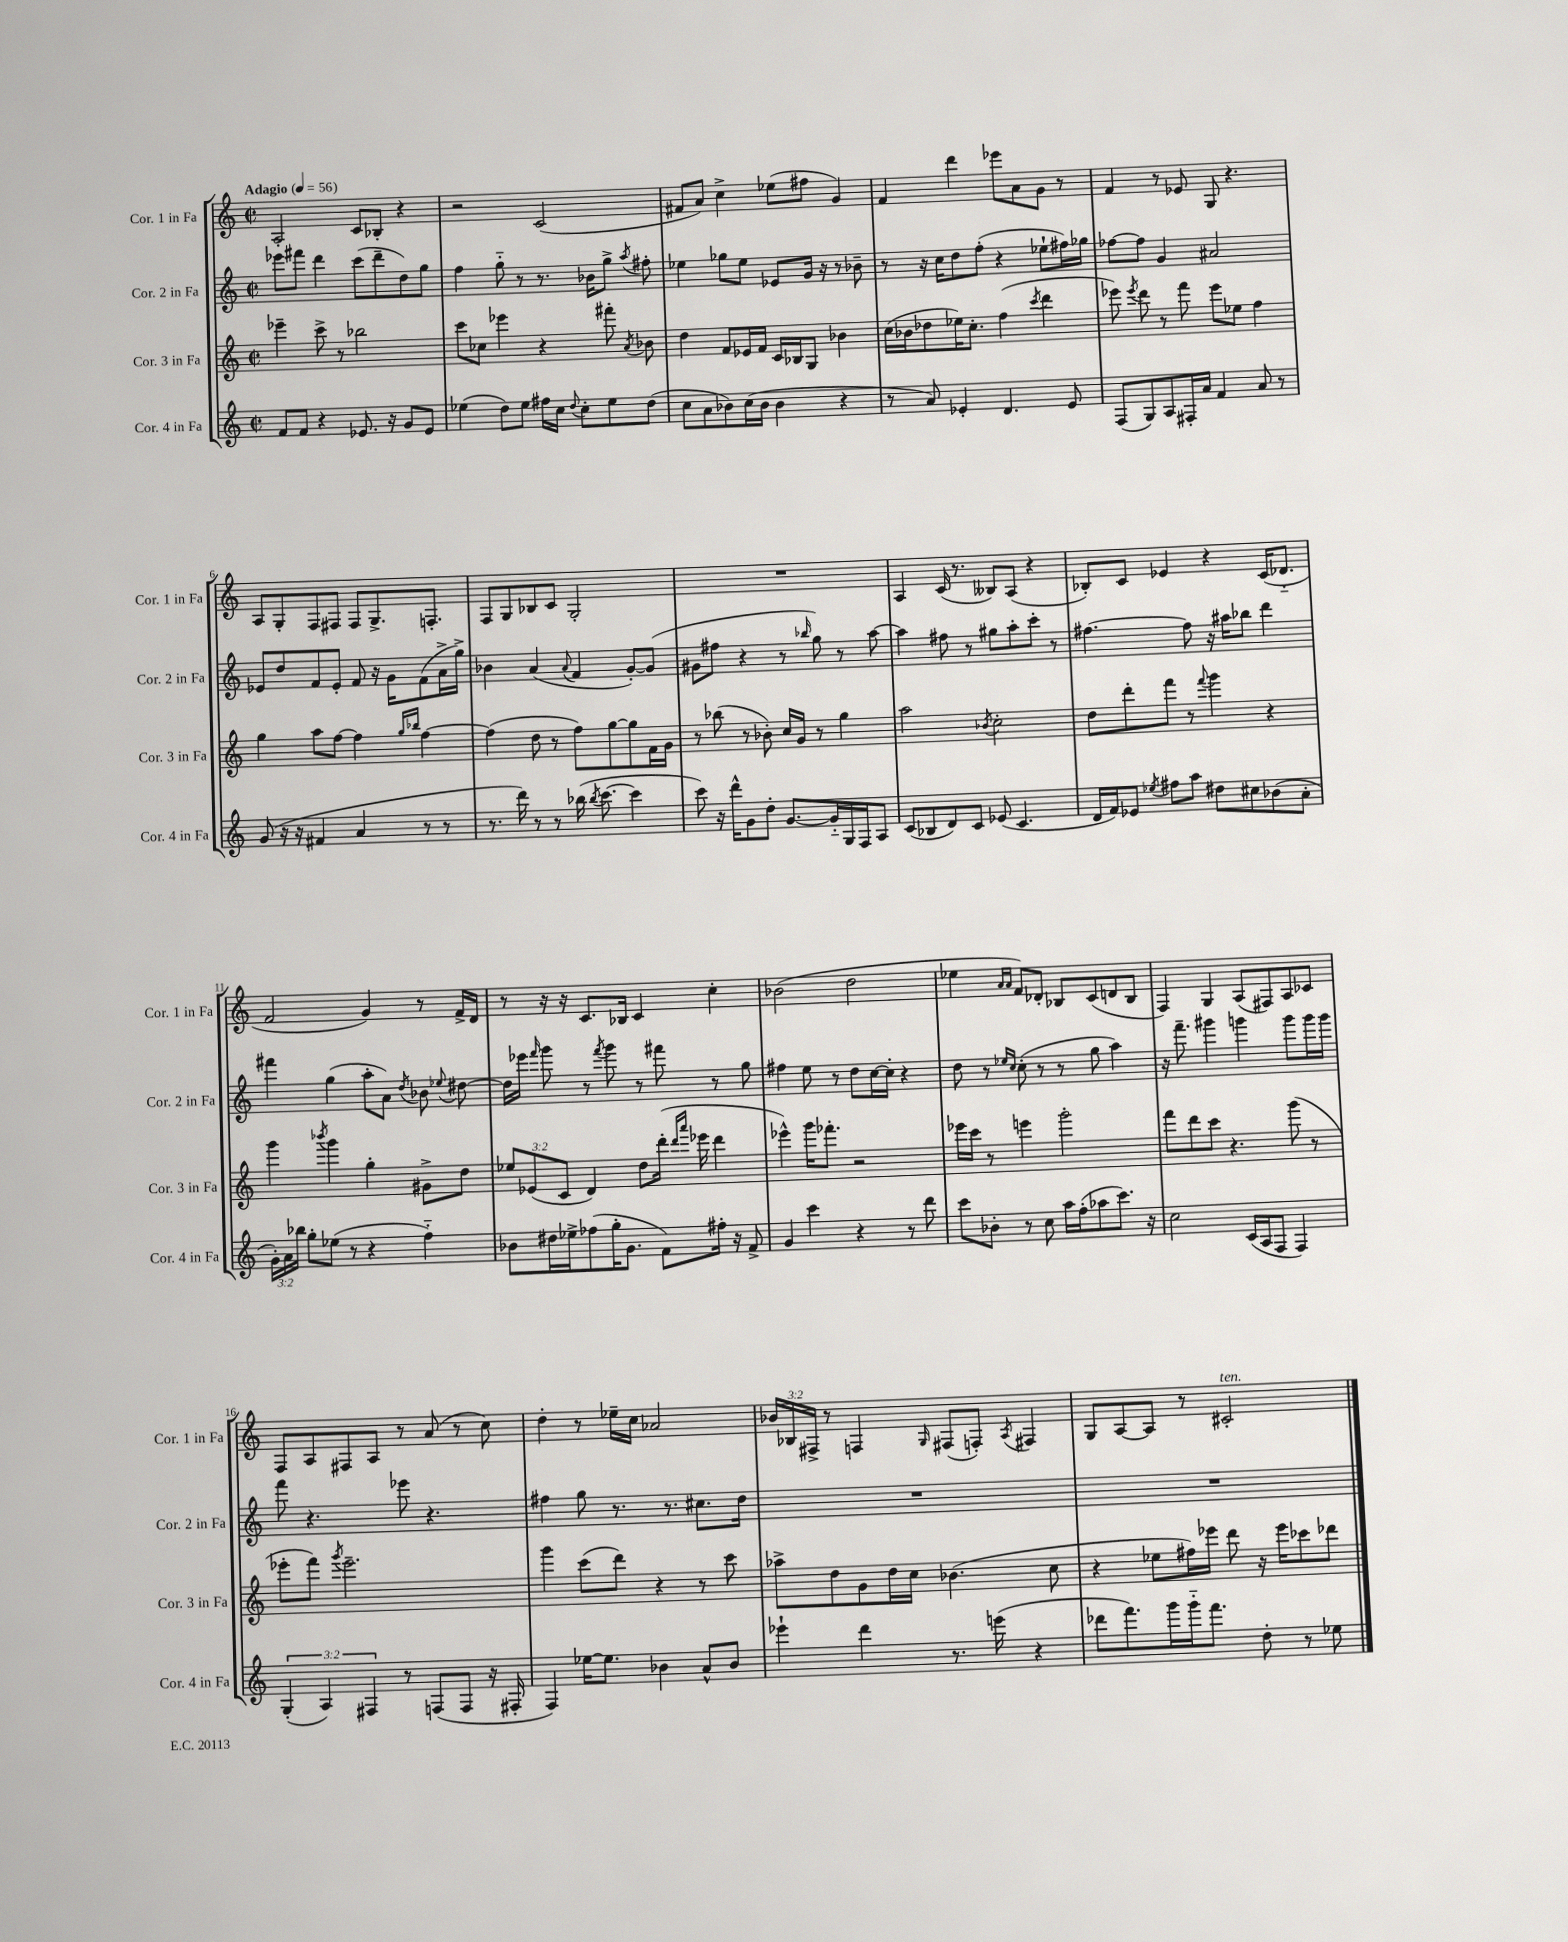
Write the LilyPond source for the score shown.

<<
\new StaffGroup <<
\new Staff = "s0" \with { instrumentName = "Cor. 1 in Fa" shortInstrumentName = "Cor. 1 in Fa" } {
    \clef treble \key c \major \defaultTimeSignature \time 2/2 \override Staff.TupletNumber.text = #tuplet-number::calc-fraction-text \tempo "Adagio" 4 = 56
    \autoBeamOff a2-. c'8[ bes8]-. r4 |
    r2 c'2( |
    fis'8[ a'8]) c''4-> ees''8[( fis''8] g'4) |
    f'4 d'''4 ees'''8[ a'8 g'8] r8 |
    f'4 r8 ees'8 g8 r4. |
    a8[ g8-. f8 fis8] fis8[ g8.-> f8.]-. |
    f8[ g8 bes8 c'8] g2-. |
    R1 |
    a4 c'16( r8. beses8[) a8]( r4 |
    bes8[-.) c'8] ees'4 r4 c'16[( des'8.]-_ |
    f'2 g'4) r8 f'16[-> d'16] |
    r8 r16 r16 c'8.[ bes16] c'4 c''4-. |
    bes'2( d''2 |
    ees''4 \grace { a'16[ a'16] } f'8[) des'8]-. bes8[ c'8( d'8 bes8] |
    f4) g4 a8[( fis8) a8 ces'8] |
    f8[ a8 fis8 a8] r8 a'8( r8 c''8) |
    d''4-. r8 ees''16[-- c''16] aes'2 |
    \tuplet 3/2 { bes'16[ bes16 fis16]-> } r8 f4 \grace { g16 } fis8[( f8]-.) \acciaccatura { a8 } fis4 |
    g8[ a8~ a8] r8 cis'2-.^\markup { \italic "ten." } \bar "|." |
}
\new Staff = "s1" \with { instrumentName = "Cor. 2 in Fa" shortInstrumentName = "Cor. 2 in Fa" } {
    \clef treble \key c \major \defaultTimeSignature \time 2/2
    \autoBeamOff ees'''8[ fis'''8] d'''4 c'''8[( d'''8-- d''8) g''8] |
    f''4 g''8-_ r8 r8. bes'16[ g''8]-> \acciaccatura { a''8 } fis''8-. |
    ees''4 ges''8[ ees''8] ees'8[ g'16] r16 r8 bes'8-- |
    r8 r16 c''16[ d''8 f''8]-.( r4 ees''8[-! fis''16) ges''16] |
    fes''8[~ fes''8] g'4 ais'2 |
    ees'8[ d''8 f'8 ees'8]-. f'8 r16 g'16[ f'8( a'16-> g''16]->) |
    bes'4 a'4( \appoggiatura { a'8 } f'4 g'8[~-.) g'8]( |
    gis'8[ fis''8] r4 r8 \grace { bes''16 } g''8) r8 a''8~ |
    a''4 fis''8 r8 gis''8[ a''8-. c'''8]-. r8 |
    fis''4.~ fis''8 r16 ais''16[ bes''8] d'''4 |
    fis'''4 g''4( a''8[-. a'8]) \acciaccatura { d''8 } bes'8 \appoggiatura { ees''8 } dis''8~ |
    dis''16[ ees'''16] \grace { f'''16 } g'''8 r8 \acciaccatura { f'''8 } g'''8 r8 fis'''8 r8 g''8 |
    fis''4 e''8 r8 d''8[ c''16~ c''16]-. r4 |
    d''8 r8 \grace { ees''16[ c''16] } c''8-.( r8 r8 g''8 a''4) |
    r16 f'''8.-- gis'''4 g'''4 g'''8[ g'''16 g'''16] |
    f'''8 r4. ees'''8 r4. |
    fis''4 g''8 r8. r8. cis''8.[ d''16] |
    R1 |
    R1 \bar "|." |
}
\new Staff = "s2" \with { instrumentName = "Cor. 3 in Fa" shortInstrumentName = "Cor. 3 in Fa" } {
    \clef treble \key c \major \defaultTimeSignature \time 2/2 \override Staff.TupletNumber.text = #tuplet-number::calc-fraction-text
    \autoBeamOff ees'''4-- c'''8-> r8 bes''2 |
    c'''8[ ces''8] ees'''4 r4 fis'''8-. \acciaccatura { a'8 } bes'8 |
    d''4 f'8[ ees'16 f'16] c'16[ bes16 g8] bes'4 |
    c''16[( bes'16 des''8 ees''16) c''8.]-. f''4( \acciaccatura { c'''8 } d'''4 |
    ees'''8) \acciaccatura { ees'''8 } d'''8 r8 f'''8 ees'''8[ ees''8] f''4 |
    g''4 a''8[ f''8]~ f''4 \grace { g''16[ bes''16] } f''4~ |
    f''4( d''8 r8 f''8[) g''8~ g''8 f'16 g'16] |
    r8 bes''8( r8 bes'8-.) c''16[ g'16] r8 g''4 |
    a''2 \acciaccatura { bes'8 } c''2-. |
    d''8[ d'''8-. f'''8] r8 \appoggiatura { f'''8 } g'''4 r4 |
    g'''4 \acciaccatura { bes'''8 } g'''4 g''4-. gis'8[-> d''8] |
    \tuplet 3/2 { ees''8[ ees'8( c'8] } d'4) d''8[ d'''16]-.( \grace { d'''16[ a'''16] } ees'''16 d'''4 |
    ees'''4-^) g'''16[ fes'''8.]-. r2 |
    ees'''16[ c'''16] r8 e'''4 g'''2-. |
    f'''8[ d'''8 c'''8] r4. g'''8( r8 |
    ees'''8[-. f'''8]) \acciaccatura { g'''8 } ees'''2.-- |
    g'''4 c'''8[( d'''8]) r4 r8 c'''8 |
    aes''8[-> d''8 g'8 d''16 c''16] bes'4.( c''8 |
    r4 ees''8[ fis''16) ees'''16] d'''8 r16 ees'''16[ ces'''8 des'''8] \bar "|." |
}
\new Staff = "s3" \with { instrumentName = "Cor. 4 in Fa" shortInstrumentName = "Cor. 4 in Fa" } {
    \clef treble \key c \major \defaultTimeSignature \time 2/2 \override Staff.TupletNumber.text = #tuplet-number::calc-fraction-text
    \autoBeamOff f'8[ f'8] r4 ees'8. r16 g'8[ ees'8] |
    ees''4( d''8[) ees''8] fis''16[ c''16] \appoggiatura { d''8 } c''8[-. ees''8 d''8]( |
    c''8[ a'8 bes'8) c''16( bes'16] bes'4 r4 |
    r8 a'8) ees'4-. d'4. ees'8 |
    f8[( g8) a8 fis16-. a'16] f'4 a'8 r8 |
    g'8( r16 r16 fis'4 a'4 r8 r8 |
    r8. d'''16) r8 r8 bes''16( \acciaccatura { bes''8 } c'''8.~ c'''4 |
    c'''8) r16 d'''16[-^ g'8 d''8]-. g'8.[~ g'16-_ g16 f16 a8] |
    c'8[( bes8 d'8) c'8] ees'8( c'4. |
    d'16[ f'16) ees'8] \acciaccatura { ees''8 } fis''8[ a''8] dis''8[ cis''8 bes'8( a'8]-. |
    \tuplet 3/2 { g'16[-.) a'16 bes''16] } g''8[-. ees''8]( r8 r4 f''4-_) |
    bes'8[ dis''16 ees''16-> fes''8( g''16-. g'8.] f'8[) fis''16]-. r16 f'8-> |
    g'4 c'''4 r4 r8 d'''8 |
    c'''8[ bes'8]-. r8 c''8 a''16[ f''16-.( aes''8 c'''8.]) r16 |
    c''2 c'16[( a16 f8] f4) |
    \tuplet 3/2 { g4-.( a4) fis4 } r8 f8[( f8] r16 fis16-. |
    f4) ees''16[~ ees''8.] bes'4 a'8[-^ bes'8] |
    ees'''4-! d'''4 r8. e'''16( r4 |
    des'''8[ f'''8.) g'''16 g'''16-_ f'''8.] d''8-. r8 ees''8 \bar "|." |
}
>>
>>
